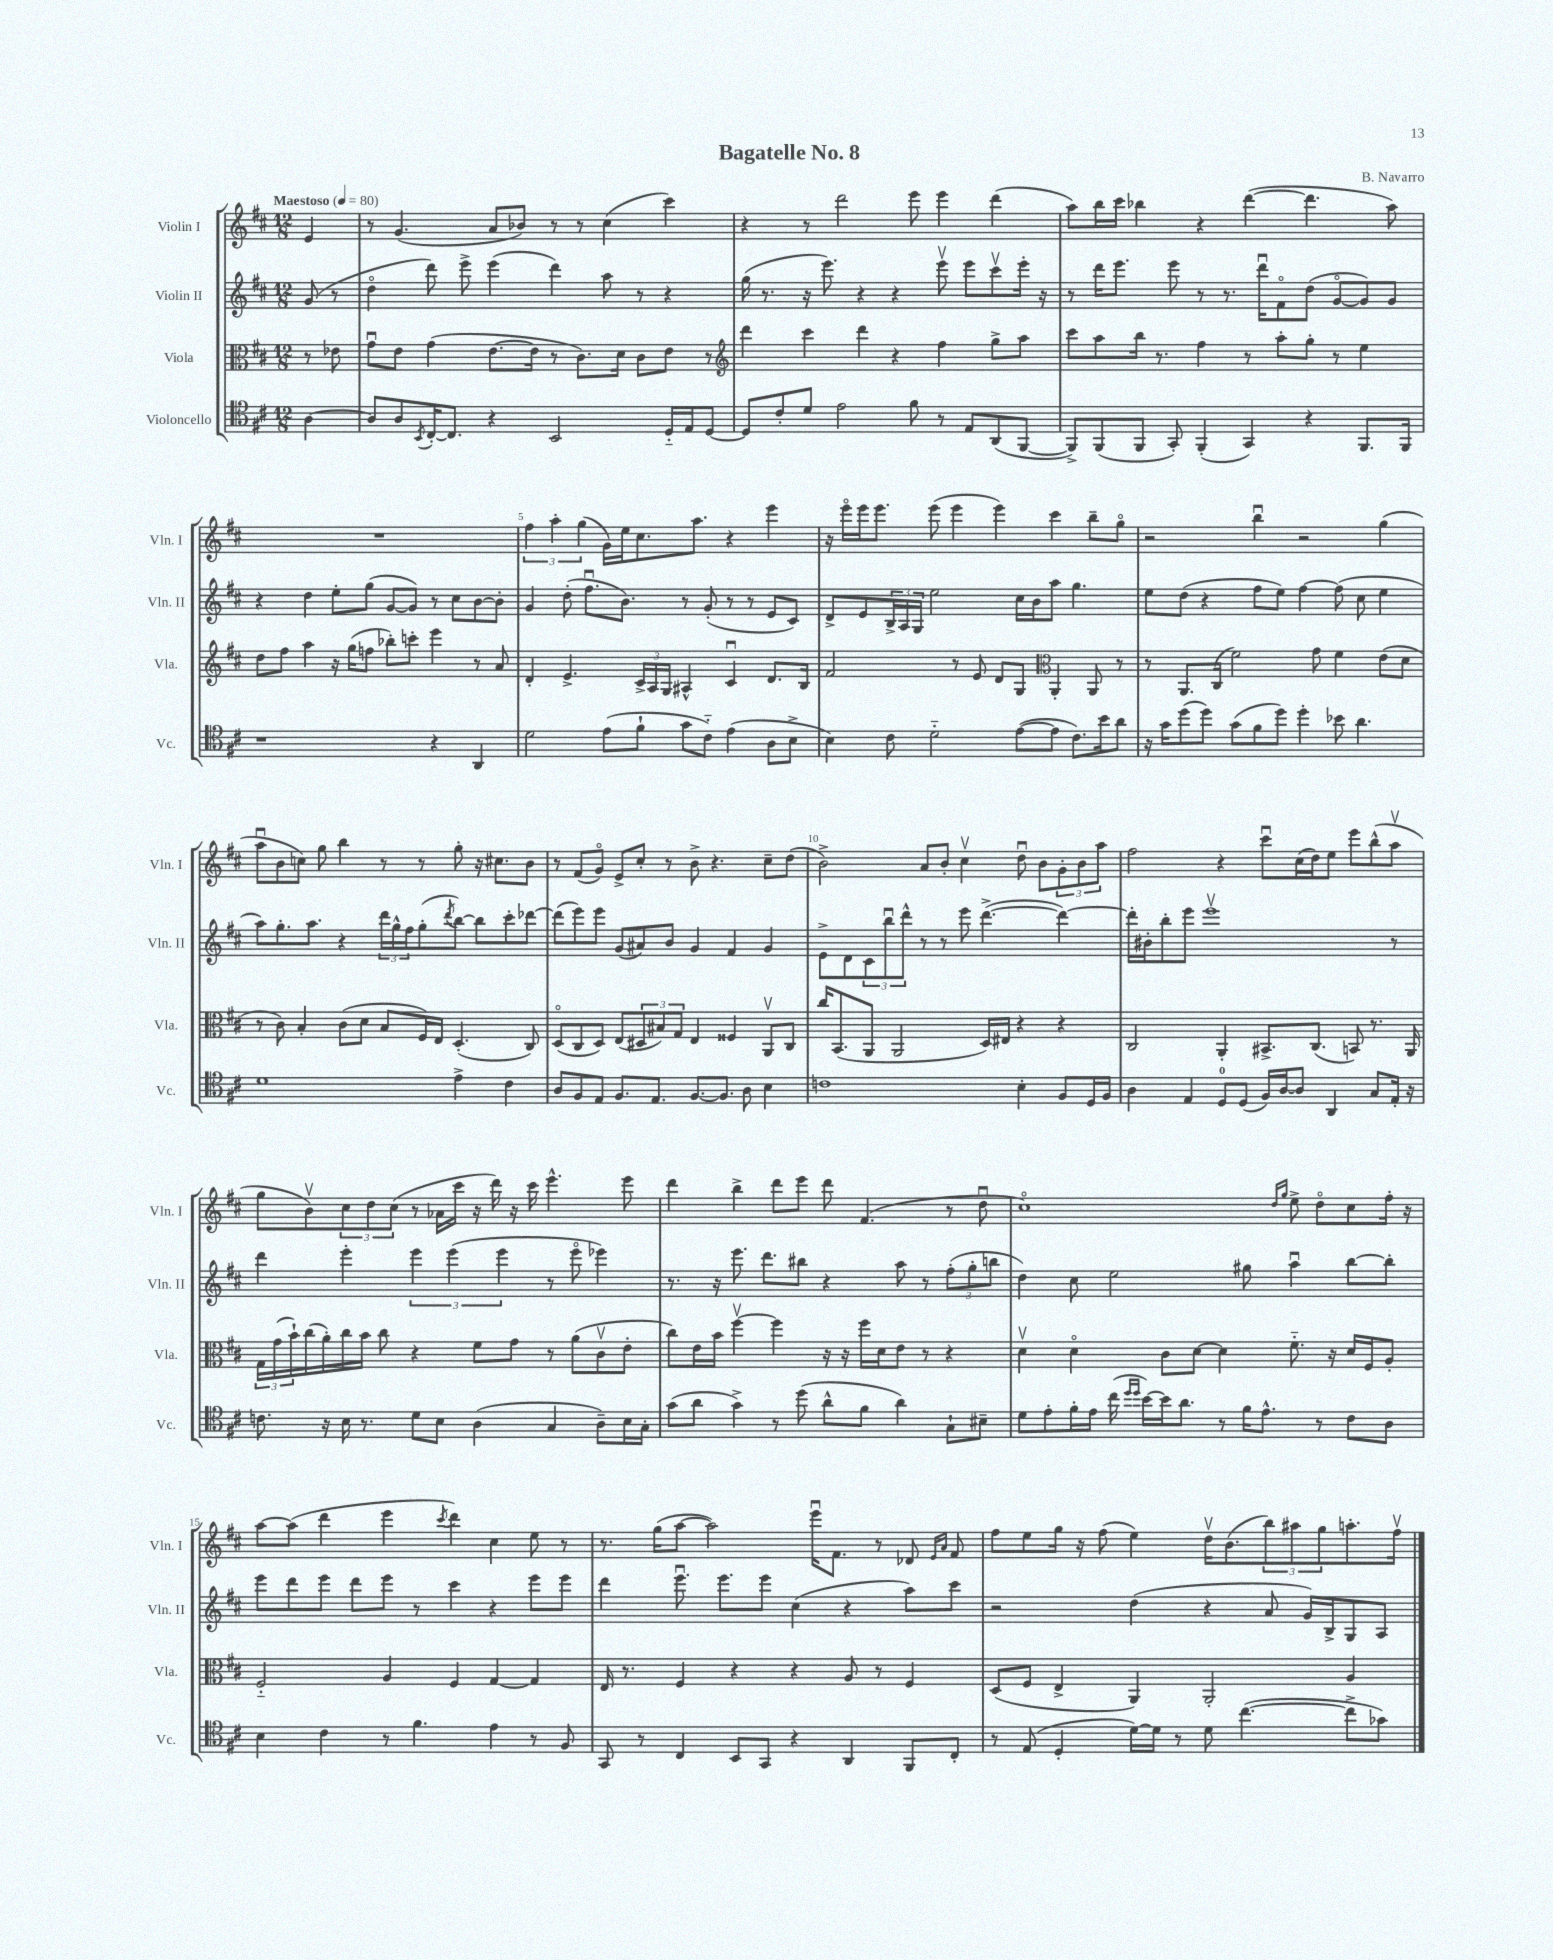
\header { title = "Bagatelle No. 8" composer = "B. Navarro" }
<<
\new StaffGroup <<
\new Staff = "s0" \with { instrumentName = "Violin I" shortInstrumentName = "Vln. I" } {
    \clef treble \key d \major \numericTimeSignature \time 12/8 \partial 4 \tempo "Maestoso" 4 = 80
    e'4 |
    r8 g'4.( a'8 bes'8) r8 r8 cis''4( cis'''4) |
    r4 r8 d'''2 e'''8 e'''4 d'''4( |
    a''8) b''16 cis'''16 bes''4 r4 d'''4~( d'''4. a''8) |
    R1. |
    \tuplet 3/2 { fis''4 a''4-. g''4( } g'16) e''16 cis''8. a''8. r4 e'''4 |
    r16 e'''16\flageolet e'''16 e'''8. e'''8( e'''4 e'''4) cis'''4 b''8-- g''8\flageolet |
    r2 b''4\downbow r2 g''4( |
    a''8\downbow b'8 c''8) g''8 b''4 r8 r8 g''8-. r16 cis''8. b'8 |
    r8 fis'8( g'8\flageolet) e'8-> cis''8-. r8 b'8-> r4. cis''8-- d''8( |
    b'2->) a'8 b'8-. cis''4\upbow d''8\downbow b'8 \tuplet 3/2 { g'8-. b'8 a''8 } |
    fis''2 r4 cis'''8\downbow cis''16( d''16) e''8 e'''8 b''8-^( a''8\upbow |
    g''8 b'8\upbow) \tuplet 3/2 { cis''8 d''8 cis''8( } r8 aes'16 cis'''16 r16 d'''16) r16 cis'''16 e'''4.-^ e'''8 |
    d'''4 b''4-> d'''8 e'''8 d'''8 fis'4.( r8 d''8\downbow |
    cis''1\flageolet) \grace { d''16 g''16 } e''8-> d''8\flageolet cis''8 fis''16-. r16 |
    a''8~ a''8( d'''4 e'''4 \acciaccatura { cis'''8 } d'''4) cis''4 e''8 r8 |
    r8. g''16( a''8~ a''2) e'''16\downbow fis'8. r8 des'8 \grace { e'16 a'16 } fis'8 |
    fis''8 e''8 g''16 r16 fis''8( e''4) d''16\upbow b'8.( \tuplet 3/2 { b''8) ais''8 g''8 } a''8.-. fis''16\upbow \bar "|." |
}
\new Staff = "s1" \with { instrumentName = "Violin II" shortInstrumentName = "Vln. II" } {
    \clef treble \key d \major \numericTimeSignature \time 12/8 \partial 4
    g'8( r8 |
    d''4\flageolet d'''8) e'''8-> e'''4( d'''4) a''8 r8 r4 |
    g''16( r8. r16 e'''8.) r4 r4 e'''8\upbow e'''8 cis'''8\upbow e'''16-. r16 |
    r8 d'''16 e'''8. e'''8 r8 r8. d'''16\downbow fis'8\flageolet d''8( g'8~\flageolet g'8) g'8 |
    r4 d''4 e''8-. g''8( g'8~ g'8) r8 cis''8 b'8~ b'8-. |
    g'4 d''8-.( fis''8.\downbow b'8.) r8 g'8-.( r8 r8 e'8 cis'8) |
    d'8-> e'8 \tuplet 3/2 { b16-> a16 g16 } e''2 cis''16 b'16 a''8 g''4. |
    e''8 d''8( r4 fis''8 e''8) fis''4~ fis''8( cis''8 e''4 |
    a''8) g''8.-. a''8. r4 \tuplet 3/2 { d'''16 g''16-^ fis''16 } g''8-.( \acciaccatura { d'''8 } b''8~) b''8 cis'''8-. des'''8~ |
    des'''8( e'''8) e'''8 g'8( ais'8) b'8 g'4 fis'4 g'4 |
    e'8-> d'8 \tuplet 3/2 { cis'8 b''8\downbow d'''8-^ } r8 r8 e'''8 d'''4.~->( d'''4~) |
    d'''16-. bis'16-. b''8-. e'''8 e'''1\upbow r8 |
    d'''4 e'''4-. \tuplet 3/2 { e'''4 e'''4( e'''4 } r8 e'''8\flageolet ees'''4) |
    r8. r16 e'''8. d'''8. bis''8 r4 a''8 r8 \tuplet 3/2 { fis''8-.( g''8-. b''8 } |
    d''4) cis''8 e''2 gis''8 a''4\downbow b''8~ b''8-. |
    e'''8 d'''8 e'''8 d'''8 e'''8 r8 cis'''4 r4 e'''8 e'''8 |
    d'''4 e'''8.\downbow e'''8. e'''8 cis''4( r4 a''8) cis'''8 |
    r2 d''4( r4 a'8 g'16) b16-> g8 a8 \bar "|." |
}
\new Staff = "s2" \with { instrumentName = "Viola" shortInstrumentName = "Vla." } {
    \clef alto \key d \major \numericTimeSignature \time 12/8 \partial 4
    r8 ees'8 |
    g'8\downbow e'8 g'4( e'8.~ e'16 r8 cis'8.) d'16 cis'8 e'8 r8 |
    \clef treble d'''4 cis'''4 d'''4 r4 fis''4 g''8-> a''8 |
    cis'''8 a''8 b''16 r8. fis''4 r8 a''8-. g''8-. r8 e''4 |
    d''8 fis''8 a''4 r16 g''16( f''8 bes''8-.) c'''8-. e'''4 r8 a'8 |
    d'4-. e'4.-> \tuplet 3/2 { cis'16-> a16 g16 } ais4-^ cis'4\downbow d'8. b16 |
    fis'2 r8 e'8 d'8 g8 \clef alto a,4-. a,8 r8 |
    r8 a,8. cis16( fis'2) g'8 fis'4 e'8( d'8 |
    r8 cis'8) b4-. cis'8( d'8 b8 fis16) e16 d4.-.( cis8) |
    d8\flageolet( cis8 d8) e8( \tuplet 3/2 { dis8 bis8) g8 } e4 fisis4 a,8\upbow cis8 |
    cis''16 b,8.( a,8 a,2 d16) eis16 r4 r4 |
    cis2 a,4-. bis,8.-> cis8.( b,8) r8. a,16 |
    \tuplet 3/2 { g16 g'16( b'16-!) } cis''16( a'16-.) cis''16 b'16 cis''8 r4 fis'8 g'8 r8 a'8( cis'8\upbow e'8-. |
    cis''8) e'16 b'16 fis''4~\upbow fis''4 r16 r16 fis''16 d'16 e'8 r8 r4 |
    d'4\upbow d'4\flageolet cis'8 d'8~ d'4 fis'8.-_ r16 d'16 fis16 a8-. |
    fis2-_ a4 fis4 g4~ g4 |
    e16 r8. fis4 r4 r4 a8 r8 fis4 |
    d8( fis8 e4-> a,4) a,2-. a4 \bar "|." |
}
\new Staff = "s3" \with { instrumentName = "Violoncello" shortInstrumentName = "Vc." } {
    \clef tenor \key d \major \numericTimeSignature \time 12/8 \partial 4
    a4~ |
    a8 a8 \acciaccatura { b,8 } cis16~-. cis8. r4 b,2 d16-_ e16 d8~ |
    d8 cis'8-. d'8 e'2 fis'8 r8 e8 a,8( fis,8~ |
    fis,8->) fis,8( fis,8 g,8-.) fis,4-.( g,4) r4 fis,8. fis,16 |
    r1 r4 a,4 |
    d'2 e'8( fis'8-! g'8 cis'8-_) e'4( a8 b8-> |
    b4) cis'8 d'2-_ e'8~( e'8 cis'8.) b'16 a'8 |
    r16 g'16 d''8( d''8) g'8( fis'8 d''8) d''4-. bes'8 a'4. |
    d'1 e'4-> cis'4 |
    a8 fis8 e8 fis8. e8. fis8.~ fis8. a8 b4 |
    c'1 b4-. fis8 d16 fis16 |
    a4 e4 d8-0 d8( fis16) a16~ a8 a,4 g8 e16-. r16 |
    c'8. r16 b16 r8. d'8 b8 a4( g4 a8--) b16 g16-. |
    g'8( a'8 g'4->) r8 d''8( a'8-^ fis'8 a'4) g8-! bis8-- |
    d'8 e'8-. fis'16-. e'16 cis''16( \grace { d''16 d''16 } b'16~) b'16 a'8. r8 fis'16 e'8.-^ r8 cis'8 a8 |
    b4 cis'4 r8 fis'4. e'4 r8 fis8 |
    g,8 r8 cis4 b,8 g,8 r4 a,4 fis,8 cis8-. |
    r8 e8( d4-. d'16~) d'16 r8 d'8 cis''4.~( cis''8-> ges'8) \bar "|." |
}
>>
>>
\layout { \context { \Score \override BarNumber.break-visibility = ##(#f #t #t) barNumberVisibility = #(every-nth-bar-number-visible 5) } }
